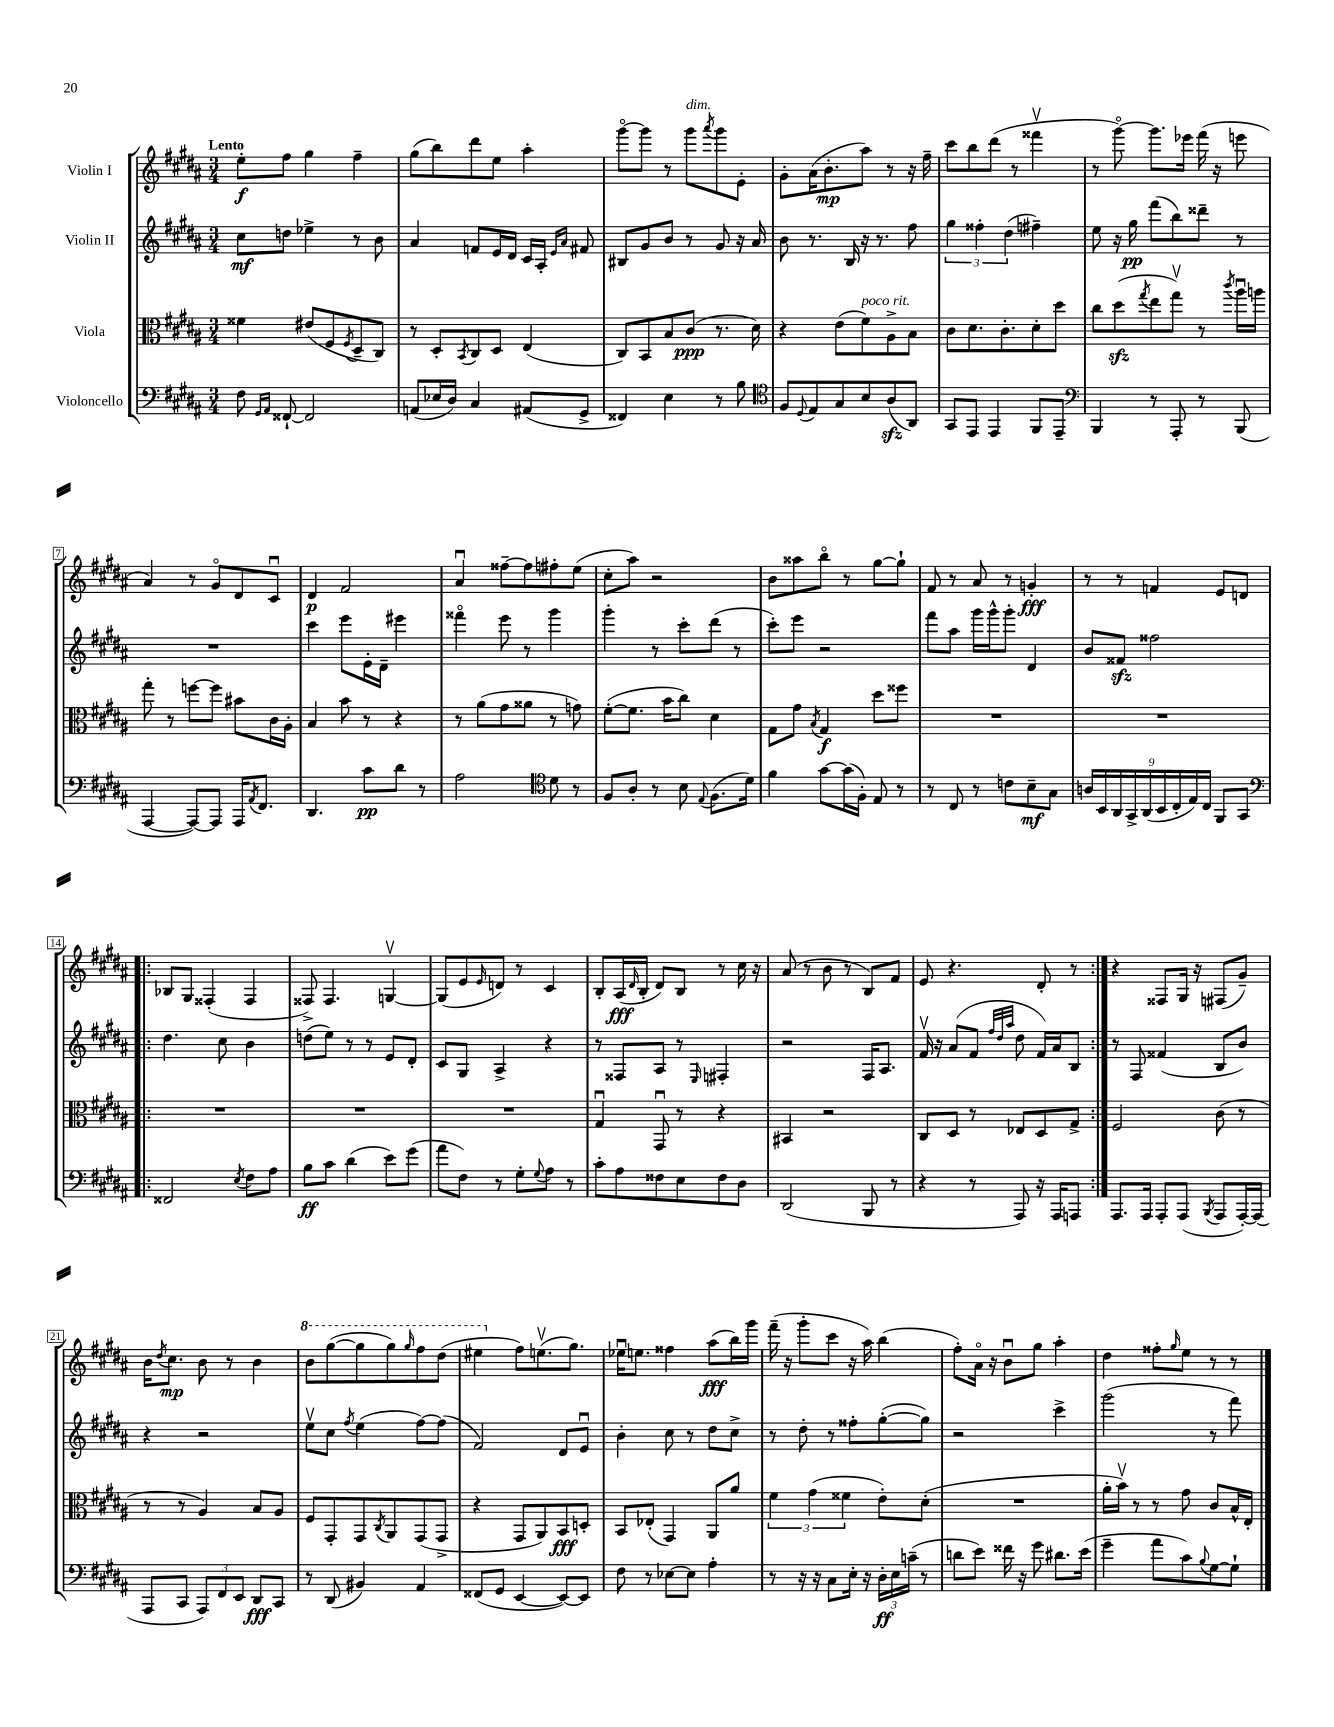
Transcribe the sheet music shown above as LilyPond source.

<<
\new StaffGroup <<
\new Staff = "s0" \with { instrumentName = "Violin I" } {
    \clef treble \key b \major \numericTimeSignature \time 3/4 \tempo "Lento"
    e''8-.\f fis''8 gis''4 fis''4-- |
    gis''8( b''8) dis'''8 e''8 ais''4-. |
    gis'''8~\flageolet gis'''8 r8 gis'''8^\markup { \italic "dim." } \acciaccatura { ais'''8 } gis'''8 e'8-. |
    gis'8-. ais'16( b'8.-.\mp ais''8) r8 r16 fis''16-- |
    cis'''8 b''8 dis'''8( r8 fisis'''4\upbow |
    r8 gis'''8~\flageolet) gis'''8. ees'''16 fis'''16( r16 e'''8 |
    ais'4) r8 gis'8\flageolet dis'8 cis'8\downbow |
    dis'4\p fis'2 |
    ais'4\downbow fisis''8~-- fisis''8 fis''8-. e''8( |
    cis''8-. ais''8) r2 |
    b'8 aisis''8 b''8\flageolet r8 gis''8~ gis''8-! |
    fis'8 r8 ais'8 r8 g'4-.\fff |
    r8 r8 f'4 e'8 d'8 |
    \repeat volta 2 { bes8 gis8 fisis4-.( fisis4 |
    fisis8->) fisis4. g4~\upbow |
    g8( e'8 \grace { e'16 } d'8) r8 cis'4 |
    b8-. ais16\fff( \grace { dis'16 } b16-. dis'8) b8 r8 cis''16 r16 |
    ais'8( r8 b'8 r8 b8) fis'8 |
    e'8 r4. dis'8-. r8 | }
    r4 fisis8 gis16 r16 fis8( gis'8--) |
    b'16 \acciaccatura { dis''8 } cis''8.\mp b'8 r8 b'4 |
    \ottava #1 b''8 gis'''8~( gis'''8 gis'''8) \grace { gis'''16 } fis'''8 dis'''8( |
    eis'''4 \ottava #0 fis''8) e''!8.\upbow( gis''8.) |
    ees''16\downbow e''8. fisis''4 ais''8\fff( b''16) gis'''16 |
    fis'''16--( r16 gis'''8-. cis'''8 r16 ais''16) b''4( |
    fis''8-.) ais'16\flageolet r16 b'8\downbow gis''8 ais''4-. |
    dis''4 fisis''8-. \grace { gis''16 } e''8 r8 r8 \bar "|." |
}
\new Staff = "s1" \with { instrumentName = "Violin II" } {
    \clef treble \key b \major \numericTimeSignature \time 3/4
    cis''8\mf d''8 ees''4-> r8 b'8 |
    ais'4 f'8 e'16 dis'16 cis'16 ais16-. \grace { e'16 ais'16 } fis'8 |
    bis8 gis'8 b'8 r8 gis'8 r16 ais'16 |
    b'8 r8. b16 r16 r8. fis''8 |
    \tuplet 3/2 { gis''4 fisis''4-. dis''4( } fis''4--) |
    e''8 r16 gis''16\pp fis'''8( b''8) disis'''8-- r8 |
    R2. |
    cis'''4 e'''8 e'16-. dis'16-- eis'''4 |
    fisis'''4\flageolet e'''8 r8 gis'''4 |
    gis'''4-. r8 cis'''8-. dis'''8( r8 |
    cis'''8-.) e'''8 r2 |
    fis'''8 ais''8 gis'''16 gis'''16-^ gis'''8-. dis'4 |
    b'8 fisis'8\sfz fisis''2 |
    \repeat volta 2 { dis''4. cis''8 b'4 |
    d''8( e''8) r8 r8 e'8 dis'8-. |
    cis'8 gis8 ais4-> r4 |
    r8 fisis8 ais8 r8 \grace { e16 } fis4-. |
    r2 fis16 ais8. |
    fis'16\upbow r16 ais'8( fis'8 \grace { fis''32 dis''32 ais''32 } dis''8 fis'16) ais'16 b8 | }
    r8 fis8 fisis'4( b8 b'8) |
    r4 r2 |
    e''8\upbow cis''8 \acciaccatura { fis''8 } e''4( fis''8~) fis''8( |
    fis'2) dis'8 e'8\downbow |
    b'4-. cis''8 r8 dis''8 cis''8-> |
    r8 dis''8-. r8 fisis''8-. gis''8~-.( gis''8) |
    r2 cis'''4-> |
    gis'''2( r8 fis'''8) \bar "|." |
}
\new Staff = "s2" \with { instrumentName = "Viola" } {
    \clef alto \key b \major \numericTimeSignature \time 3/4
    fisis'4 eis'8( fis8 \acciaccatura { fis8 } dis8-- cis8) |
    r8 dis8-. \acciaccatura { b,8 } cis8 dis8 e4( |
    cis8) b,8 b8 cis'8\ppp( r8. dis'16) |
    r4 e'8( fis'8^\markup { \italic "poco rit." }) ais8-> b8 |
    cis'8 dis'8. cis'8.-. dis'8-. dis''8 |
    cis''8 dis''8\sfz( \acciaccatura { gis''8 } e''8 gis''8\upbow) r8 \acciaccatura { cis'''8 } ais''16\downbow a''16 |
    gis''8-. r8 f''8~ f''8 bis'8 cis'16 ais16-. |
    b4 b'8 r8 r4 |
    r8 ais'8( gis'8 aisis'8 r8 g'8) |
    fis'8~-.( fis'8. b'16 cis''8) dis'4 |
    gis8 gis'8 \acciaccatura { b8 } gis4\f dis''8 fisis''8 |
    R2. |
    R2. |
    \repeat volta 2 { R2. |
    R2. |
    R2. |
    gis4\downbow gis,8\downbow r8 r4 |
    bis,4 r2 |
    cis8 dis8 r8 ees8 dis8 gis8-> | }
    fis2 cis'8( r8 |
    r8 r8 ais4) b8 ais8 |
    fis8 gis,8-. gis,8 \acciaccatura { cis8 } ais,8 gis,8( gis,8-> |
    r4 gis,8 ais,8) b,8\fff d8-. |
    b,8 ees8-.( gis,4) ais,8 ais'8 |
    \tuplet 3/2 { fis'4 gis'4( fisis'4 } e'8-.) dis'8-.( |
    R2. |
    ais'16-. b'16\upbow) r8 r8 gis'8 cis'8 b16-^ e16-. \bar "|." |
}
\new Staff = "s3" \with { instrumentName = "Violoncello" } {
    \clef bass \key b \major \numericTimeSignature \time 3/4
    fis8 \grace { gis,16 ais,16 } fisis,8~-! fisis,2 |
    a,8( ees16 dis16) cis4 ais,8( gis,8-> |
    fisis,4) e4 r8 b8 |
    \clef tenor fis8 \appoggiatura { dis8 } e8 gis8 b8 ais8\sfz( ais,8) |
    gis,8 e,8 e,4 fis,8 e,8-- |
    \clef bass b,,4 r8 ais,,8-. r8 b,,8( |
    ais,,4~ ais,,8~) ais,,8 ais,,16 \acciaccatura { ais,8 } fis,8. |
    dis,4. cis'8\pp dis'8 r8 |
    ais2 \clef tenor dis'8 r8 |
    fis8 ais8-. r8 b8 \appoggiatura { e8 } fis8.( dis'16) |
    fis'4 gis'8~ gis'16( fis16-.) e8 r8 |
    r8 cis8 r8 c'8 b8--\mf gis8 |
    \tuplet 9/8 { a16 b,16 ais,16 gis,16-> ais,16( b,16 cis16-. e16) cis16 } fis,8 gis,8 |
    \repeat volta 2 { \clef bass fisis,2 \acciaccatura { e8 } fis8 ais8 |
    b8\ff cis'8 dis'4( e'8) gis'8( |
    ais'8 fis8) r8 gis8-. \appoggiatura { gis8 } ais8 r8 |
    cis'8-. ais8 fisis8 e8 fisis8 dis8 |
    dis,2( b,,8 r8 |
    r4 r8 ais,,8) r16 ais,,16 a,,8 | }
    ais,,8. ais,,16 ais,,8-. ais,,8( \acciaccatura { b,,8 } ais,,8 ais,,16~-.) ais,,16( |
    ais,,8 cis,8 \tuplet 3/2 { ais,,8) fis,8 e,8 } dis,8\fff cis,8 |
    r8 dis,8( bis,4) ais,4 |
    fisis,8( gis,8 e,4~ e,8~) e,8 |
    fis8 r8 ees8~ ees8 ais4-. |
    r8 r16 r16 cis8 e16-. r16 \tuplet 3/2 { dis16-.\ff e16 c'16--( } r8 |
    d'8 e'8) fisis'16 r16 gis'8 dis'8. e'16( |
    gis'4-- ais'8 cis'8) \appoggiatura { b8 } gis8~ gis8-! \bar "|." |
}
>>
>>
\layout { \context { \Score \override BarNumber.stencil = #(make-stencil-boxer 0.1 0.3 ly:text-interface::print) } }
